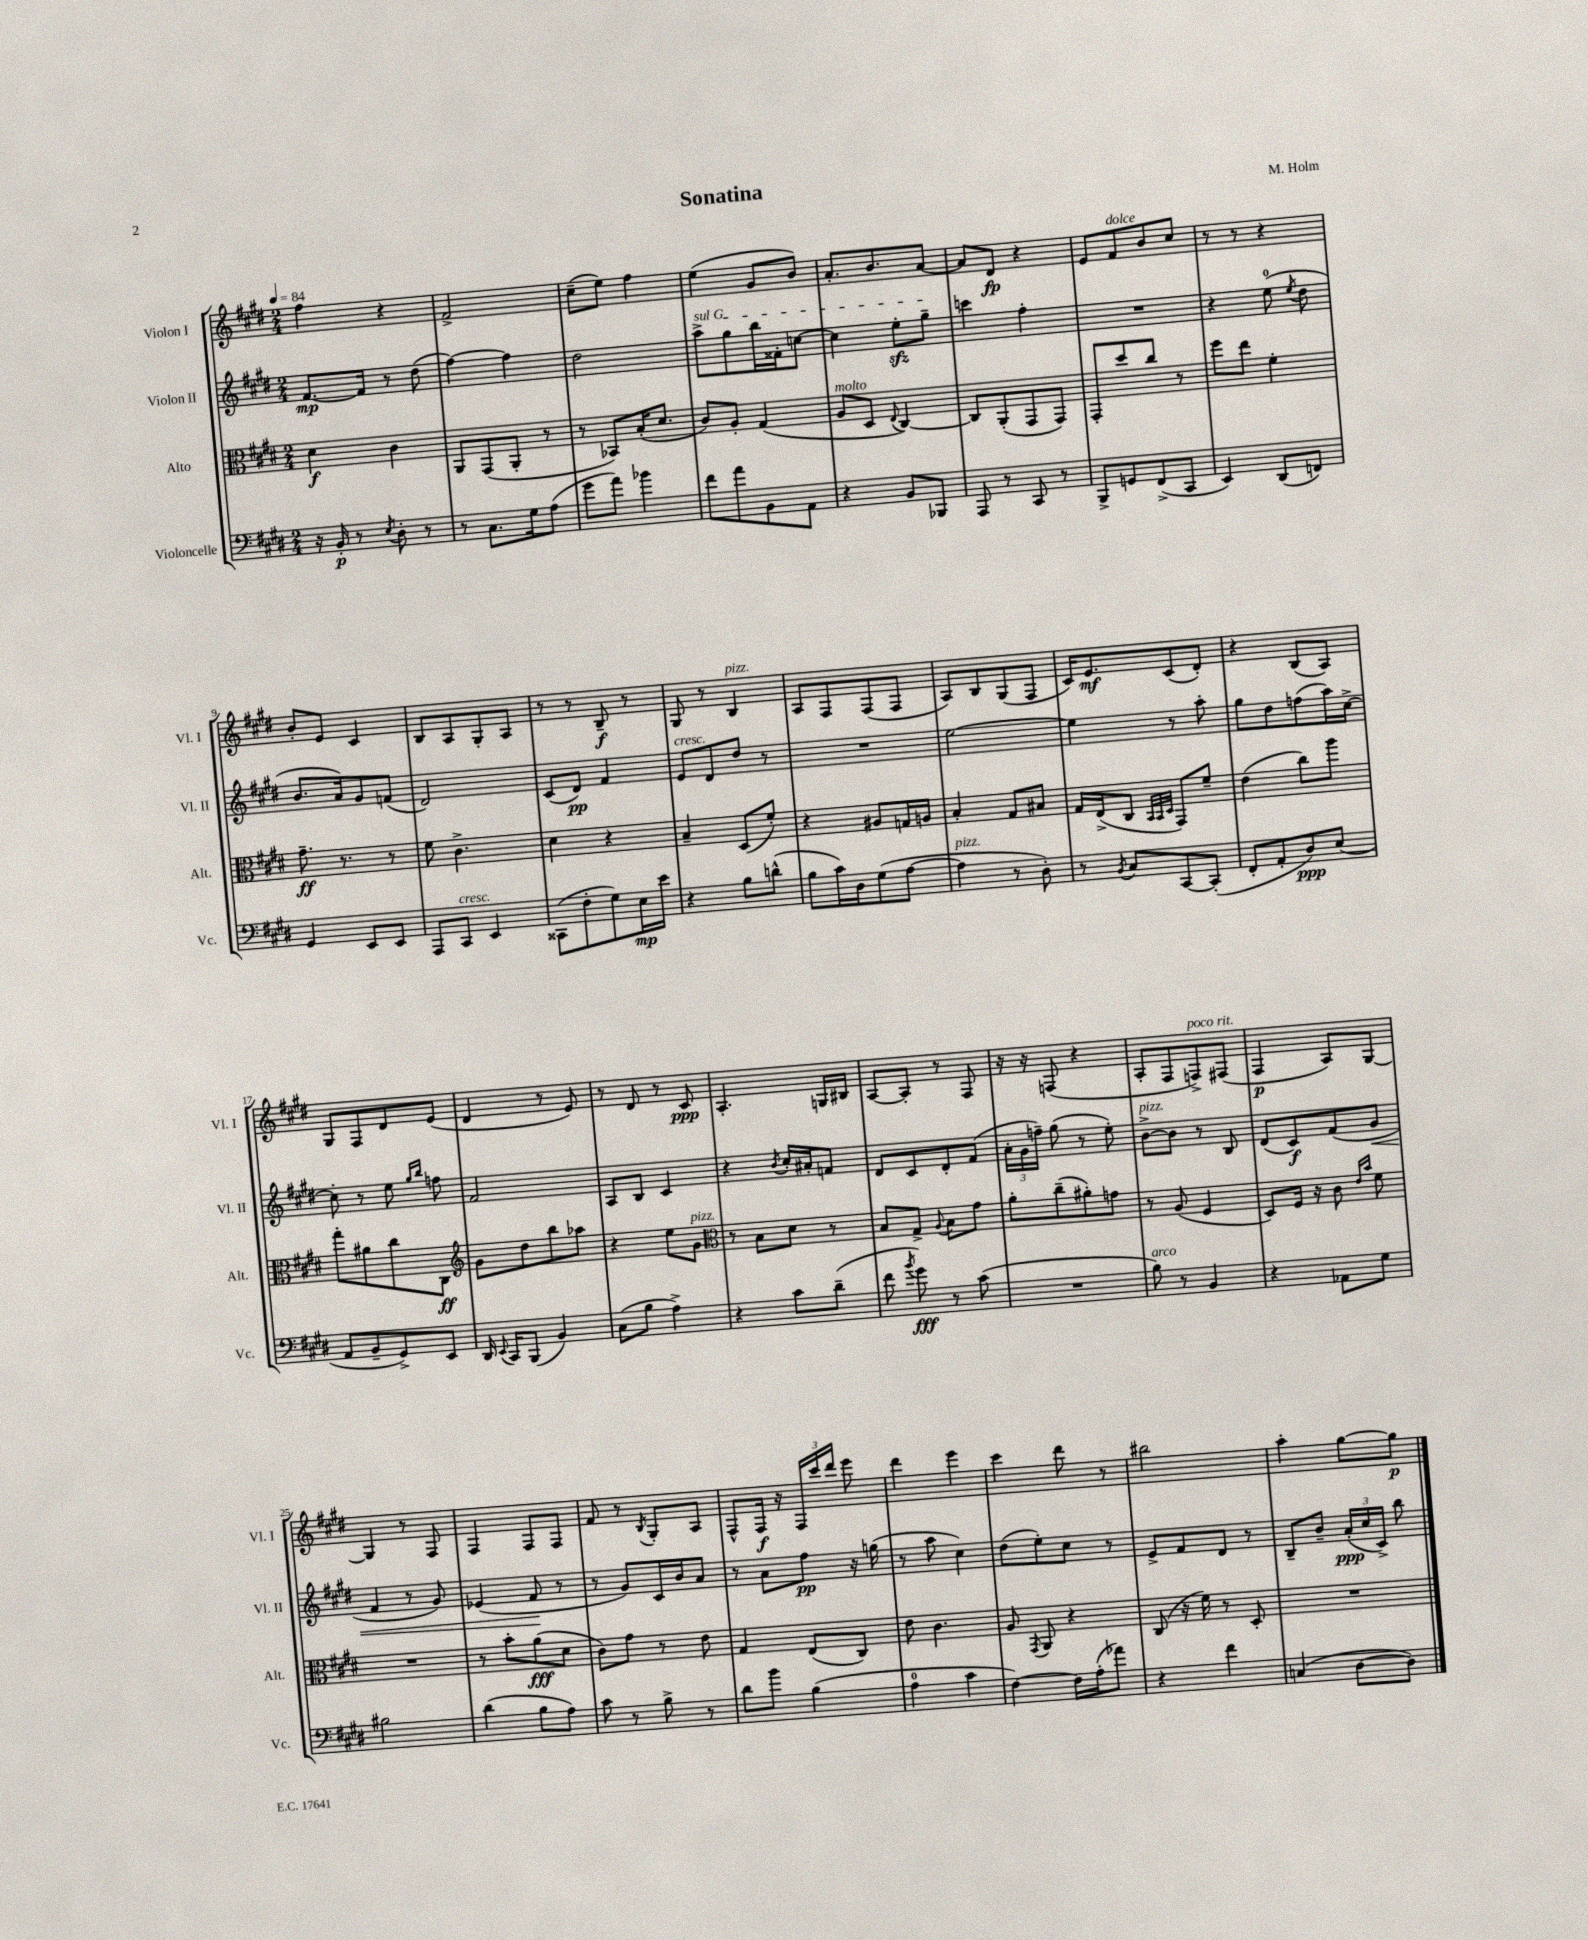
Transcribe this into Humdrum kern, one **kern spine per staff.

**kern	**kern	**kern	**kern
*staff4	*staff3	*staff2	*staff1
*clefF4	*clefC3	*clefG2	*clefG2
*k[f#c#g#d#]	*k[f#c#g#d#]	*k[f#c#g#d#]	*k[f#c#g#d#]
*M2/4	*M2/4	*M2/4	*M2/4
*MM84	*MM84	*MM84	*MM84
16r	4d#	[8.f#	4ff#
16BB'	.	.	.
8r	.	.	.
.	.	16f#]	.
8qE	.	.	.
8D#'	4c#	8r	4r
8r	.	(8dd#	.
=	=	=	=
8r	8AA	[4ff#)	2f#^
8.C#	(8GG#	.	.
.	8AA'	4ff#]	.
16G#	.	.	.
(8A	8r	.	.
=	=	=	=
8g#	8r	2dd#	(8cc#~
8a)	8BB-)	.	8ee)
4b-	(16B'	.	4ff#
.	8.d#	.	.
=	=	=	=
8f#	8c#)	8aa^	(4ee
8a	8A'	8gg#	.
8BB	(4G#	16bb	8g#
.	.	16f##'	.
8AA	.	[8cc	8b)
=	=	=	=
4r	8A	4cc]	8.a'
.	8D#	.	.
.	.	.	8.b
.	8qqE	.	.
8BB	[4C#)	8ee'	.
8BBB-	.	8gg#~	[8a
=	=	=	=
8AAA	8C#]	4ccc	8a]
8r	(8AA'	.	8d#
8CC#	8GG#	4ff#'	4r
8r	8GG#)	.	.
=	=	=	=
8BBB^	8GG#'	2r	8e
8GG	8dd#	.	8f#
(8FF#^	8cc#	.	8b
8CC#	8r	.	8cc#
=	=	=	=
4EE)	8ff#	4r	8r
.	8ee	.	8r
(8DD#	4f#'	(8ee	4r
.	.	8qee	.
8FF)	.	8dd#	.
=	=	=	=
4GG#	8.g#~	8.b	8b'
.	.	.	8e
.	8.r	16a)	.
8EE	.	8g#	4c#
8EE	8r	(8f	.
=	=	=	=
8AAA	8f#	2d#)	8B
8CC#	4.c#^	.	8A
4EE	.	.	8G#'
.	.	.	8A
=	=	=	=
(8CC##	4d#	(8c#	8r
8F#'	.	8d#)	8r
8G#)	4r	4f#	8B~
16E	.	.	8r
16e	.	.	.
=	=	=	=
4r	4B~	8e	8G#
.	.	8d#	8r
8B	(8D#	8dd#	4B
(8d^^	8f#')	8r	.
=	=	=	=
8B	4r	2r	8A
16c#)	.	.	8F#
16D#	.	.	.
(8G#	8A#	.	(8F#
[8A	16G	.	8F#
.	16A	.	.
=	=	=	=
4A]	4B'	[2ee	8A)
.	.	.	8B
8r	8G#	.	(8G#
8D#')	8B#	.	8F#
=	=	=	=
8r	16G#	4ee]	16c#)
.	(16E^	.	8.e
8qBB	.	.	.
8C#	8C#	.	.
.	32qqBB	.	.
.	32qqBB	.	.
.	32qqD#	.	.
[8CC#	8GG#)	8r	(8c#
(8CC#']	8f#~	8aa'	8d#')
=	=	=	=
8FF#'	(4e	8gg#	4r
8AA'	.	8dd#	.
8D#)	8cc#)	(8ff	(8B
(8E	8aa	16aa)	8A)
.	.	[16cc#^	.
=	=	=	=
8AA	8gg#'	8cc#']	8G#
8BB~	8a#	8r	8F#
8GG#^)	8cc#	8ee	8d#
.	.	16qqgg#	.
.	.	16qqbb	.
8EE	8C#	8ff	(8e
=	=	=	=
*	*clefG2	*	*
16DD#	8g#	2f#	4d#
8qqEE	.	.	.
16CC#	.	.	.
(8BBB	8dd#	.	.
4BB)	8bb	.	8r
.	8aa-	.	8e)
=	=	=	=
(8C#	4r	8A	8r
8B	.	8B	8d#
4A^)	8ee	4c#	8r
.	8g#	.	8c#
=	=	=	=
*	*clefC3	*	*
4r	8r	4r	4.A'
.	8B	.	.
.	.	8qb	.
8c#	8d#	16cc#'	.
.	.	16a#'	.
(8d#~	8r	8f	16G
.	.	.	16B#
=	=	=	=
8f#	8B	8d#	[8A
8qb	.	.	.
8g#)	8G#^	8c#	8A']
.	8qqA	.	.
8r	8B	8d#'	8r
(8c#	8g#	(8f#	8F#
=	=	=	=
2r	8a'	24a'	16r
.	.	24g#	.
.	.	.	16r
.	.	24ff~)	.
.	(8cc#~	(8gg#	(8F
.	8a#')	8r	4r
.	8g	8ee')	.
=	=	=	=
8B)	8r	[8b^	8A'
8r	(8A	8b]	8F#
4BB	4F#	8r	8F^)
.	.	8B	(8F#
=	=	=	=
4r	8D#)	(8d#	4F#
.	16F#	8c#)	.
.	16r	.	.
8AA-	8c#	(8f#	8A)
.	16qqe	.	.
.	16qqb	.	.
8G#	8f#	8g#	[8G#
=	=	=	=
2B#	2r	4f#	4G#]
.	.	8r	8r
.	.	8g#)	8F#
=	=	=	=
(4d#	8r	(4e-	4F#
.	8b'	.	.
8B	(8a	8f#	8F#
8A)	8d#	8r	8F#
=	=	=	=
8c#	8c#)	8r	8f#
8r	8g#	8g#)	8r
.	.	.	8qB
8B^	8r	16c#	8G#'
.	.	16b	.
8r	8e	8a	8A
=	=	=	=
8d#	4G#	8r	8F#^^
8b	.	8a	16F#
.	.	.	16r
(4B	(8E	8ff#	24F#
.	.	.	24ccc#
.	.	.	24ddd#
.	8C#)	16r	8eee
.	.	(16gg	.
=	=	=	=
4A	8e	8r	4ddd#
.	4.c#	8aa	.
4c#	.	4cc#)	4eee
=	=	=	=
[4F#)	8A	(8dd#	4ccc#
.	8qGG#	.	.
.	8AA	8ee')	.
16F#]	4r	8cc#	8ddd#
(16A'	.	.	.
8a-)	.	8r	8r
=	=	=	=
4r	(8C#	8e^	2bb#
.	16r	8f#	.
.	16f#)	.	.
4f#	8r	8d#	.
.	8D#'	8r	.
=	=	=	=
(4C	2r	8B~	4aa'
.	.	8b~	.
[8D#	.	(24a'	[8gg#
.	.	24cc#	.
.	.	24c#^)	.
8D#])	.	8bb	8gg#]
==	==	==	==
*-	*-	*-	*-
